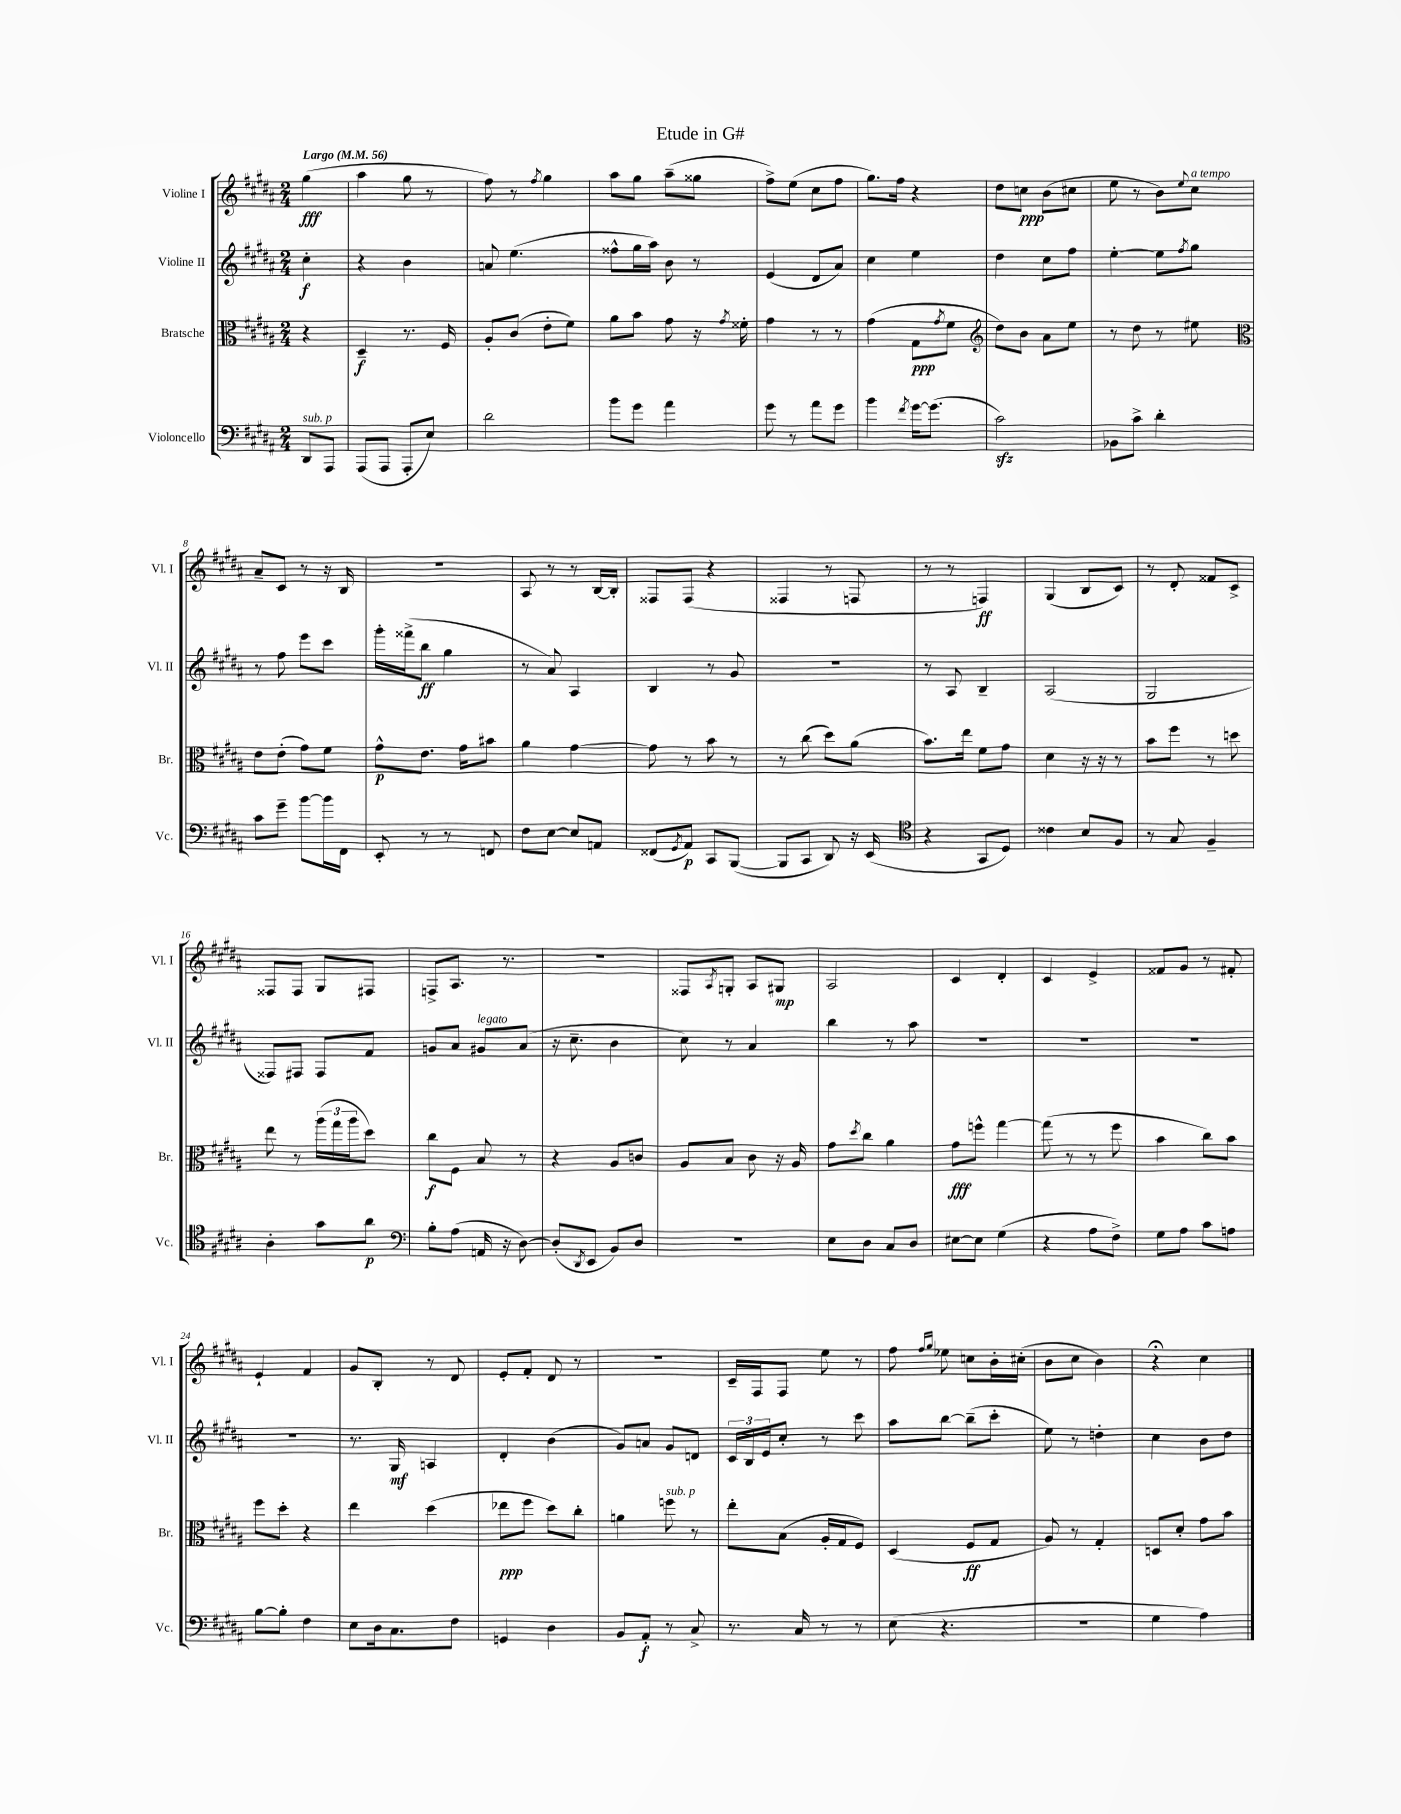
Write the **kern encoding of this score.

**kern	**kern	**kern	**kern
*staff4	*staff3	*staff2	*staff1
*clefF4	*clefC3	*clefG2	*clefG2
*k[f#c#g#d#a#]	*k[f#c#g#d#a#]	*k[f#c#g#d#a#]	*k[f#c#g#d#a#]
*M2/4	*M2/4	*M2/4	*M2/4
*MM56	*MM56	*MM56	*MM56
8DD#	4r	4cc#'	(4gg#
8AAA#	.	.	.
=	=	=	=
(8AAA#	4D#~	4r	4aa#
8AAA#	.	.	.
8AAA#'	8.r	4b	8gg#
8E)	.	.	8r
.	16F#	.	.
=	=	=	=
2d#	8A#'	8a	8ff#)
.	(8c#	(4.ee	8r
.	.	.	8qff#
.	8e'	.	4gg#
.	8f#)	.	.
=	=	=	=
8b	8a#	8ff##^^	8aa#
8g#	8b	16gg#	8gg#
.	.	16aa#)	.
4a#	8g#	8b	(8aa#~
.	16r	8r	8gg##
.	8qg#	.	.
.	16f##'	.	.
=	=	=	=
8g#	4g#	(4e	8ff#^)
8r	.	.	(8ee
8a#	8r	8d#	8cc#
8g#	8r	8a#)	8ff#
=	=	=	=
4b	(4g#	4cc#	8.gg#)
.	.	.	16ff#
8qf#	.	.	.
[16g#	8G#	4ee	4r
(8.g#]	.	.	.
.	8qg#	.	.
.	8f#	.	.
=	=	=	=
*	*clefG2	*	*
2c#)	8dd#)	4dd#	8dd#
.	8b	.	8cc
.	8a#	8cc#	(8b
.	8ee	8ff#	8cc#
=	=	=	=
8BB-	8r	[4ee'	8ee
8c#^	8dd#	.	8r
4d#'	8r	8ee]	8b)
.	.	8qff#	8qqee
.	8ee#	8gg#	8cc#
=	=	=	=
*	*clefC3	*	*
8c#	8e	8r	8a#~
8g#~	(8e'	8ff#	8c#
[8b	8g#)	8eee	8r
16b]	8f#	8ccc#	16r
16FF#	.	.	16B
=	=	=	=
8EE'	8g#^^	16ggg#'	2r
.	.	(16fff##^	.
8r	8.e	8bb	.
8r	.	4gg#	.
.	16g#	.	.
8FF	8b#	.	.
=	=	=	=
8F#	4a#	8r	8A#
[8E	.	8a#)	8r
8E]	[4g#	4A#	8r
8AA	.	.	[16B
.	.	.	16B']
=	=	=	=
(8FF##	8g#]	4B	8F##
8qGG#	.	.	.
8AA#)	8r	.	(8F##
8CC#	8b	8r	4r
([8BBB	8r	8g#	.
=	=	=	=
8BBB]	8r	2r	4F##
8CC#	(8cc#	.	.
8DD#)	8dd#)	.	8r
16r	(8a#	.	8F
(16EE	.	.	.
=	=	=	=
*clefC4	*	*	*
4r	8.b)	8r	8r
.	.	8A#	8r
.	16ee	.	.
8GG#	8f#	4B~	4F)
8D#)	8g#	.	.
=	=	=	=
4c##	4d#	(2A#	(4G#
8B	16r	.	8B
.	16r	.	.
8F#	8r	.	8c#)
=	=	=	=
8r	8b	2G#	8r
8G#	8ff#	.	8d#'
4F#~	8r	.	8f##
.	8dd	.	8c#^
=	=	=	=
4A#'	8ee	8F##)	8F##
.	8r	8F#	8F##
8g#	(24aa#	8F#	8G#
.	24gg#	.	.
.	24aa#	.	.
8a#	8dd#)	8f#	8F#
=	=	=	=
*clefF4	*	*	*
8B'	8cc#	8g	8F^
(8A#	8F#	8a#	8.A#
16AA	8B	8g#	.
16r	.	.	8.r
[8D#)	8r	(8a#	.
=	=	=	=
(8D#']	4r	16r	2r
.	.	8.cc#~	.
8qDD#	.	.	.
8EE	.	.	.
8BB)	8A#	4b	.
8D#	8c	.	.
=	=	=	=
2r	8A#	8cc#)	8F##
.	.	.	8qA#
.	8B	8r	8G'
.	8c#	4a#	8A#
.	16r	.	8G#
.	16A#	.	.
=	=	=	=
8E	8g#	4bb	2A#
.	8qdd#	.	.
8D#	8cc#	.	.
8C#	4a#	8r	.
8D#	.	8aa#	.
=	=	=	=
[8E#	8g#	2r	4c#
8E#]	8ff^^	.	.
(4G#	[4gg#	.	4d#'
=	=	=	=
4r	(8gg#]	2r	4c#
.	8r	.	.
8A#	8r	.	4e^
8F#^)	8ff#	.	.
=	=	=	=
8G#	4b	2r	8f##
8A#	.	.	8g#
8c#	8cc#)	.	8r
8A	8b	.	8f#'
=	=	=	=
[8B	8ff#	2r	4e`
8B']	8dd#'	.	.
4F#	4r	.	4f#
=	=	=	=
8E	4ee	8.r	8g#
16D#	.	.	8B'
8.C#	.	16G#	.
.	(4dd#	4A	8r
8F#	.	.	8d#
=	=	=	=
4GG	8ee-	4d#'	8e'
.	8ff#	.	8f#'
4D#	8dd#)	(4b	8d#
.	8cc#'	.	8r
=	=	=	=
8BB	4a	8g#)	2r
8AA#'	.	8a	.
8r	8ff	8g#	.
8C#^	8r	8d	.
=	=	=	=
8.r	8ee'	24c#	16c#~
.	.	24B	.
.	.	.	16F#
.	.	24e	.
.	(8B	8cc#'	8F#
16C#	.	.	.
8r	16A#'	8r	8ee
.	16G#	.	.
8r	8F#)	8ccc#	8r
=	=	=	=
(8E	(4D#	8aa#	8ff#
.	.	.	16qqff#
.	.	.	16qqgg#
4.r	.	[8bb	8ee-
.	8F#	(8bb~]	8cc
.	8G#	8ccc#'	16b'
.	.	.	(16cc#'
=	=	=	=
2r	8A#)	8ee)	8b
.	8r	8r	8cc#
.	4G#'	4dd'	4b)
=	=	=	=
4G#	8D	4cc#	4r;
.	8d#'	.	.
4A#)	8g#	8b	4cc#
.	8b	8dd#	.
==	==	==	==
*-	*-	*-	*-
